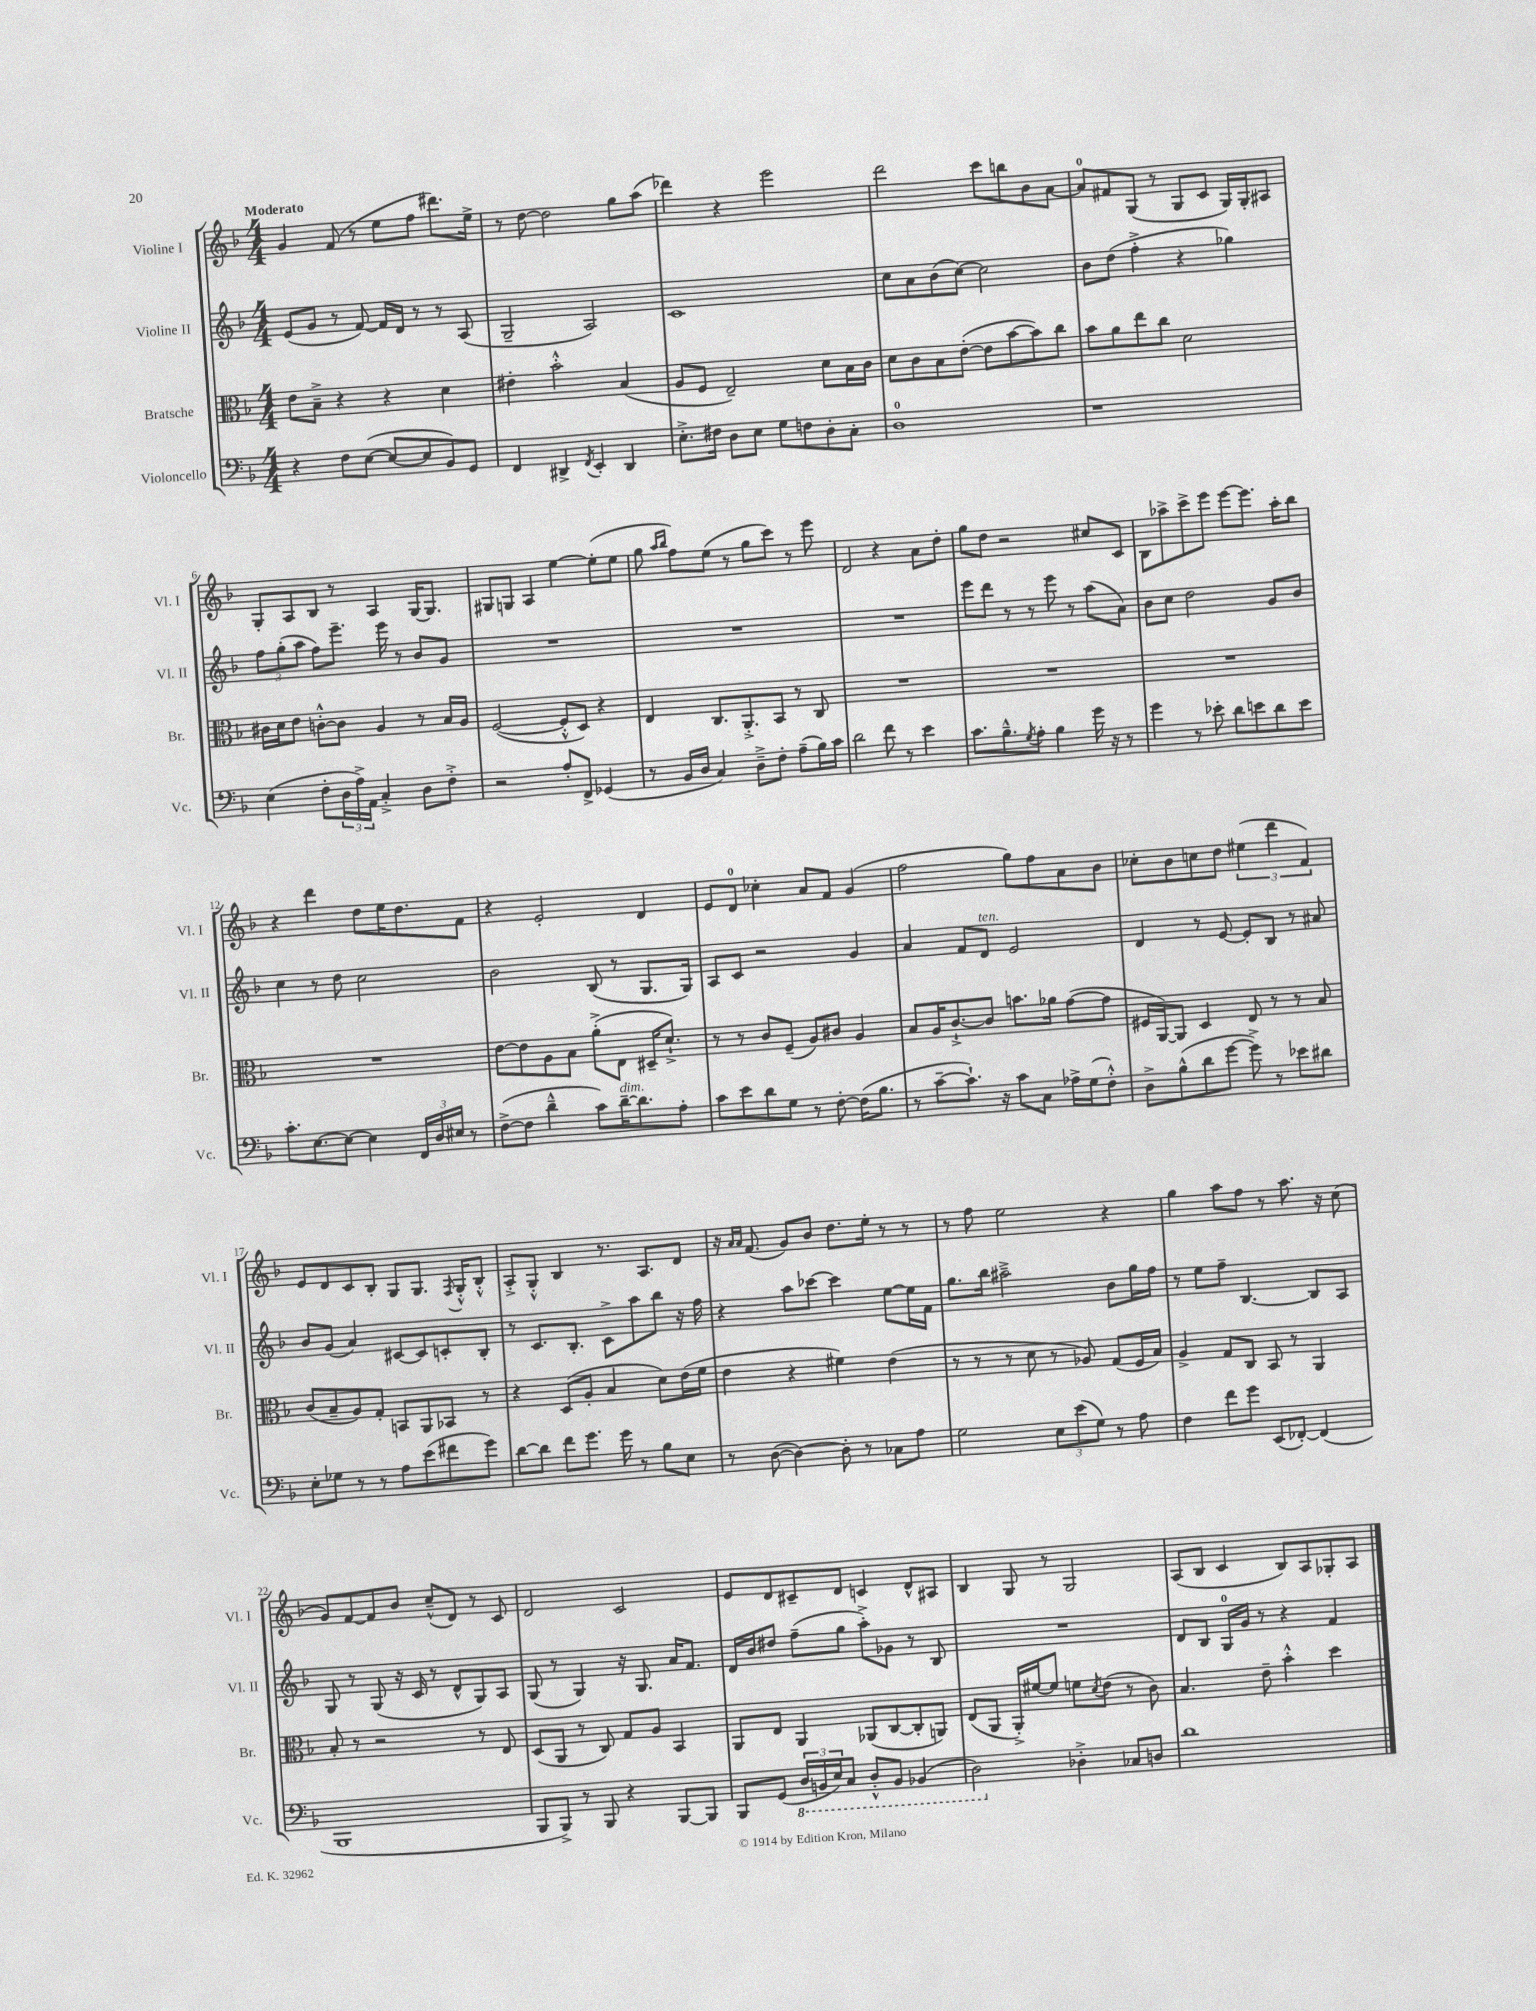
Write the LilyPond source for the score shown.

<<
\new StaffGroup <<
\new Staff = "s0" \with { instrumentName = "Violine I" shortInstrumentName = "Vl. I" } {
    \clef treble \key f \major \numericTimeSignature \time 4/4 \tempo "Moderato"
    g'4 f'8( r8 e''8 f''8 dis'''8.) e''16-> |
    r8 d''8~ d''2 g''8 a''8( |
    des'''4) r4 e'''2 |
    d'''2 c'''8 b''8 bes'8 a'8~ |
    a'8-0 fis'8 g8( r8 g8 c'8 g16) g16-. ais8 |
    g8-. a8 bes8 r8 a4 g16~ g8. |
    gis8 g8 a4 e''4~ e''8-.( e''8 |
    g''8 \grace { a''16 bes''16 } f''8) e''8( r8 g''8 c'''8) r8 e'''8 |
    d'2 r4 a'8 d''8-. |
    g''8 d''8 r2 cis''8 c'8 |
    bes8 aes''8-> c'''8-> e'''8 e'''8~ e'''8. aes''16-. bes''8 |
    r4 d'''4 d''8 e''16 d''8. f'8 |
    r4 e'2-. d'4 |
    e'8 d'8-0 ces''4-. a'8 f'8 g'4( |
    f''2 g''8) f''8 a'8 bes'8 |
    ces''8-. bes'8 c''8 d''8 \tuplet 3/2 { eis''4( d'''4 f'4) } |
    e'8 d'8 c'8 bes8-. g8 g8. \acciaccatura { f8 } g16-.-^ bes8-.-^ |
    a8-.-> g8-.-^ bes4 r8. a8. d'8 |
    r16 \grace { a'16 a'16 } f'8.( g'8) bes'8 d''8. e''16-. r8 r8 |
    r8 f''8 e''2 r4 |
    g''4 a''8 f''8 r8 a''8. r16 c''8( |
    g'8) f'8~ f'8 bes'8 c''8---^( d'8) r8 c'8 |
    d'2 c'2 |
    e'8 d'8 cis'8-- d'8 c'4 d'8-^ ais8 |
    bes4 g8 r8 g2 |
    a8( bes8 c'4 bes8) a8 ges8-. a8 \bar "|." |
}
\new Staff = "s1" \with { instrumentName = "Violine II" shortInstrumentName = "Vl. II" } {
    \clef treble \key f \major \numericTimeSignature \time 4/4
    e'8( g'8 r8 f'8~) f'16 d'16 r8 r8 a8( |
    g2-- a2) |
    c'1 |
    c''8 a'8 bes'8( c''8~) c''2 |
    bes'8 d''8( f''4-.-> r4 ges''4) |
    \tuplet 3/2 { f''8 g''8-.( a''8 } f''8) e'''8.-- e'''16 r8 bes'8 g'8 |
    R1 |
    R1 |
    R1 |
    e'''8 d'''8 r8 r8 e'''8 r8 a''8( a'8) |
    bes'8 c''8 d''2 g'8 bes'8 |
    c''4 r8 d''8 c''2 |
    bes'2 bes8( r8 g8. g16) |
    a8 c'8 r2 g'4 |
    a'4 f'8 d'8^\markup { \italic "ten." } e'2 |
    d'4 r8 e'8~ e'8-. bes8 r8 ais'8 |
    bes'8 g'8( a'4) cis'8~ cis'8 c'8-. bes8-. |
    r8 c'8. bes8.-. c'8-> a''8 bes''8 r16 f''16 |
    r4 a''8 ces'''8~ ces'''4 e''8~ e''16 f'16 |
    g''8. bes''16 ais''2---> bes'8 g''16 f''16 |
    r8 e''8 f''8-- bes4.~ bes8 a8 |
    g8 r8 g8( r16 c'16 r8 d'8-^ g8) a8 |
    g8( r8 g4) r16 g8. a'16 f'8. |
    d'16 bes'16 dis''8 f''8--( g''8 a''8-.->) ges'8 r8 bes8 |
    R1 |
    d'8 bes8 g16-0 g'16 r8 r4 f'4 \bar "|." |
}
\new Staff = "s2" \with { instrumentName = "Bratsche" shortInstrumentName = "Br." } {
    \clef alto \key f \major \numericTimeSignature \time 4/4
    e'8 bes8---> r4 r4 d'4 |
    eis'4-. bes'2-.-^ bes4( |
    a8 f8 e2--) d'8 bes16 c'16 |
    d'8 c'8 bes8 e'8~-.( e'8 bes'8~ bes'8) c''8 |
    bes'8 a'8 e''8 c''8 d'2 |
    cis'16 d'16 e'8 c'8~-.-^ c'8 a4 r8 bes16 a16 |
    f2~( f8-.-^ d8) r4 |
    e4 c8. a,8.-.-> bes,8 r8 c8 |
    R1 |
    R1 |
    R1 |
    R1 |
    e'8~ e'8 a8 bes8 a'8-.->( e8 dis16-- d'8.-!->) |
    r8 r8 c'8 f8--( a8) cis'8 a4 |
    bes8 a16 c'8.~-!-> c'8 b'8. aes'16 g'8~( g'8 |
    fis16 a,16~) a,8 d4 e8 r8 r8 bes8 |
    c'8( bes8-- a8) g8-. b,8 a,8 bes,8 r8 |
    r4 d8( a8-. bes4 d'8) e'16( f'16 |
    e'4 r4 fis'4) e'4( |
    r8 r8 r8 d'8 r8 aes8) g8( f16 bes16) |
    a4-> g8 c8 bes,8 r8 a,4 |
    bes8-. r8 r2 r8 e8 |
    d8( a,8 r8 c8) g8 a8 bes,4 |
    a,8 e8 a,4 aes,8( c8~ c8-. a,8) |
    e8( a,8 a,16-.->) fis'16~ fis'8 f'8 \acciaccatura { d'8 } e'8( r8 c'8) |
    bes4. e'8-- bes'4-.-^ d''4 \bar "|." |
}
\new Staff = "s3" \with { instrumentName = "Violoncello" shortInstrumentName = "Vc." } {
    \clef bass \key f \major \numericTimeSignature \time 4/4
    r4 f8 e8~( e8~ e8 bes,8) g,8 |
    f,4 dis,4-> \acciaccatura { f,8 } e,4-. dis,4 |
    e8.-.-> fis16 d8 e8 g8 f8 d8-. c8-. |
    d1-0 |
    r1 |
    e4( f8-. \tuplet 3/2 { d16 a16->) a,16 } c4-.-> d8 f8-.-> |
    r2 a8-. f,8-> ges,4( |
    r8 bes,16 d16 c4) d8---> f8-. a8--( bes16) c'16 |
    d'2 f'8 r8 e'4 |
    c'8. bes8.---^ \acciaccatura { g8 } a8-. bes4 g'16 r16 r8 |
    g'4 r8 ees'8-. d'8 e'8 d'8 e'8 |
    c'8.-. e8.~ e8~ e4 \tuplet 3/2 { f,16 d16 eis16 } r8 |
    f8~->( f8 d'4---^ c'8) d'16~--^\markup { \italic "dim." } d'8. a8-. |
    c'8 e'8 d'8 g8 r8 f8~-. f16( bes8. |
    r8 c'8~-- c'8.-!) r16 c'8 c8 aes16-> g16( f8-.-^) |
    d8-> bes8-^( d'8 g'8~ g'8->) r8 ees'8 dis'8 |
    e8-. ges8 r8 r8 a8 e'8( fis'8 g'8) |
    d'8~ d'8 f'8 g'8. g'16 r8 bes8 e8 |
    r8 d8~( d4~) d8-. r8 ces8 a8 |
    g2 \tuplet 3/2 { e8 e'8( g8) } r8 a8 |
    f4 f'8 g'8 e,8( fes,8~-.) fes,4( |
    bes,,1 |
    bes,,8 bes,,8->) r8 bes,,8 r4 bes,,8~ bes,,8 |
    bes,,8 g,8( \tuplet 3/2 { \ottava #-1 d,16 b,,16 e,16) } c,8 d,8-.-^ b,,8 bes,,4( |
    d,2) \ottava #0 des4-.-> ces8 d8 |
    d'1 \bar "|." |
}
>>
>>
